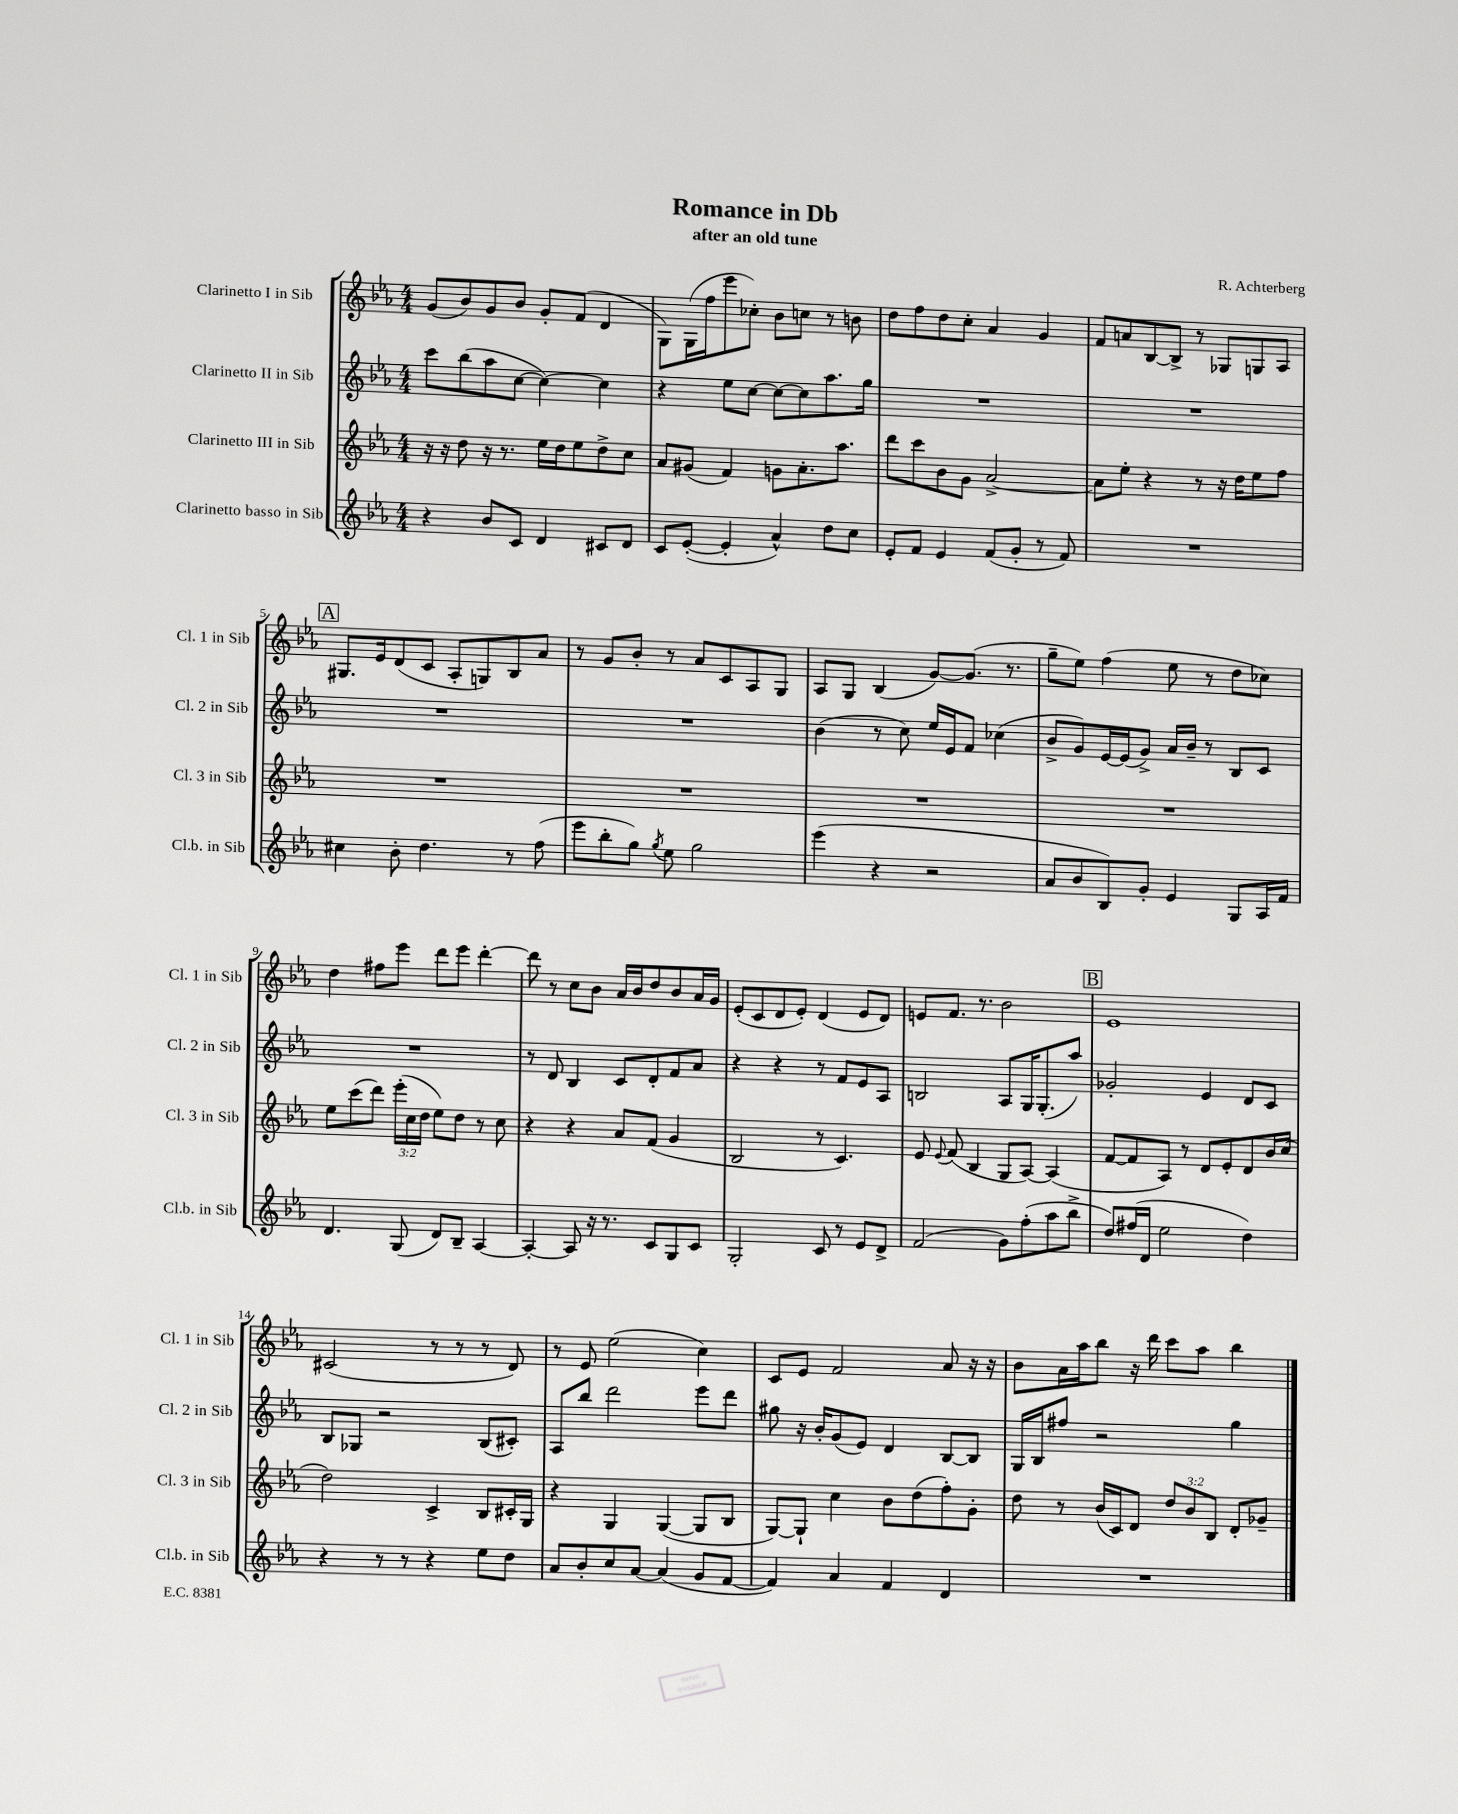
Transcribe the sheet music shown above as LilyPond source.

\header { title = "Romance in Db" composer = "R. Achterberg" subtitle = "after an old tune" }
<<
\new StaffGroup <<
\new Staff = "s0" \with { instrumentName = "Clarinetto I in Sib" shortInstrumentName = "Cl. 1 in Sib" } {
    \clef treble \key ees \major \numericTimeSignature \time 4/4
    \autoBeamOff g'8[( bes'8) g'8 bes'8] g'8[-. f'8]( d'4 |
    g8[) g16( f''16 ees'''8 ces''8]-.) bes'8[ c''8] r8 b'8 |
    d''8[ f''8 d''8 c''8]-. aes'4 g'4 |
    f'8[ a'8 bes8~ bes8]-> r8 ges8[ g8 aes8] |
    \mark \markup { \box "A" } gis8.[ ees'16 d'8( c'8] aes8[-. g8) bes8 aes'8] |
    r8 g'8[ bes'8]-. r8 aes'8[ c'8 aes8 g8] |
    aes8[ g8] bes4( g'8[~) g'8.]( r8. |
    g''8[-- ees''8]) f''4( ees''8 r8 d''8[ ces''8]) |
    d''4 fis''8[ ees'''8] d'''8[ ees'''8] d'''4~-. |
    d'''8 r8 c''8[ bes'8] aes'16[ bes'16 d''8 bes'8 aes'16 g'16] |
    ees'8[-.( c'8 d'8 ees'8]-.) d'4( ees'8[ d'8]) |
    e'8[ f'8.] r8. bes'2 |
    \mark \markup { \box "B" } ees'1 |
    cis'2( r8 r8 r8 d'8) |
    r8 ees'8 ees''2( c''4) |
    c'8[ ees'8] f'2 aes'8 r16 r16 |
    bes'8[ aes'16 aes''16 bes''8] r16 d'''16 c'''8[ aes''8] bes''4 \bar "|." |
}
\new Staff = "s1" \with { instrumentName = "Clarinetto II in Sib" shortInstrumentName = "Cl. 2 in Sib" } {
    \clef treble \key ees \major \numericTimeSignature \time 4/4
    \autoBeamOff c'''8[ bes''8( aes''8 c''8]~ c''4~) c''4 |
    r4 ees''8[ c''8]~ c''8[~ c''8 aes''8. g''16] |
    R1 |
    R1 |
    \mark \markup { \box "A" } R1 |
    R1 |
    bes'4( r8 c''8) ees''16[ ees'16 f'8] ces''4( |
    bes'8[-> g'8) ees'16~ ees'16( g'8]->) aes'16[ bes'16]-- r8 bes8[ c'8] |
    R1 |
    r8 d'8 bes4 c'8[ d'8-. f'8 aes'8] |
    r4 r4 r8 f'8[ ees'8 aes8] |
    b2 aes8[ g16 g8.-.( aes''8]) |
    \mark \markup { \box "B" } ges'2-. ees'4 d'8[ c'8] |
    bes8[ ges8] r2 bes8[( cis'8]-.) |
    aes8[ bes''8] d'''2 ees'''8[ d'''8] |
    gis''8 r16 bes'16[-. g'8( ees'8]) d'4 bes8[~ bes8] |
    g16[ bes16 fis''8] r2 g''4 \bar "|." |
}
\new Staff = "s2" \with { instrumentName = "Clarinetto III in Sib" shortInstrumentName = "Cl. 3 in Sib" } {
    \clef treble \key ees \major \numericTimeSignature \time 4/4 \override Staff.TupletNumber.text = #tuplet-number::calc-fraction-text
    \autoBeamOff r16 r16 d''8 r16 r8. ees''16[ d''16 ees''8 d''8-> c''8] |
    aes'8[ gis'8]( f'4) g'8[ aes'8.-. aes''8.] |
    d'''8[ c'''8 bes'8 g'8] aes'2~-> |
    aes'8[ ees''8]-. r4 r8 r16 d''16[ ees''8 f''8] |
    \mark \markup { \box "A" } R1 |
    R1 |
    R1 |
    R1 |
    ees''8[ c'''8( d'''8]) \tuplet 3/2 { ees'''16[-.( c''16 d''16] } ees''8[) d''8] r8 c''8 |
    r4 r4 aes'8[ f'8]( g'4 |
    bes2 r8 c'4.) |
    ees'8 \appoggiatura { ees'8 } f'8( bes4 g8[ aes8]~) aes4( |
    \mark \markup { \box "B" } f'8[~ f'8 aes8]) r8 d'8[ ees'8-. d'8 bes'16 c''16]( |
    d''2) c'4-> bes8[ cis'16-. g16] |
    r4 g4 g4~( g8[ bes8] |
    g8[~) g8]-! c''4 bes'8[ d''8( f''8-.) g'8]-. |
    d''8 r8 bes'16[( c'16) d'8] \tuplet 3/2 { d''8[ bes'8 bes8] } d'8[-. ges'8]-- \bar "|." |
}
\new Staff = "s3" \with { instrumentName = "Clarinetto basso in Sib" shortInstrumentName = "Cl.b. in Sib" } {
    \clef treble \key ees \major \numericTimeSignature \time 4/4
    \autoBeamOff r4 bes'8[ c'8] d'4 cis'8[ d'8] |
    c'8[ ees'8]~-.( ees'4-. aes'4-^) d''8[ c''8] |
    ees'8[-. f'8] ees'4 f'8[( g'8]-. r8 f'8) |
    R1 |
    \mark \markup { \box "A" } cis''4 bes'8-. d''4. r8 f''8( |
    ees'''8[ bes''8-. g''8]) \acciaccatura { g''8 } ees''8 g''2 |
    ees'''4( r4 r2 |
    aes'8[ bes'8 bes8) g'8]-. ees'4 g8[ aes16 f'16] |
    d'4. g8( d'8[) bes8]-- aes4~ |
    aes4~-. aes8 r16 r8. c'8[ g8 c'8] |
    g2-. c'8 r8 ees'8[ d'8]-> |
    f'2( g'8[) f''8-.( aes''8 bes''8]-> |
    \mark \markup { \box "B" } d''8[) fis''16( d'16] ees''2 d''4) |
    r4 r8 r8 r4 ees''8[ d''8] |
    aes'8[ bes'8-. c''8 aes'8]~ aes'4( g'8[ f'8]~ |
    f'4) aes'4 f'4 d'4 |
    R1 \bar "|." |
}
>>
>>
